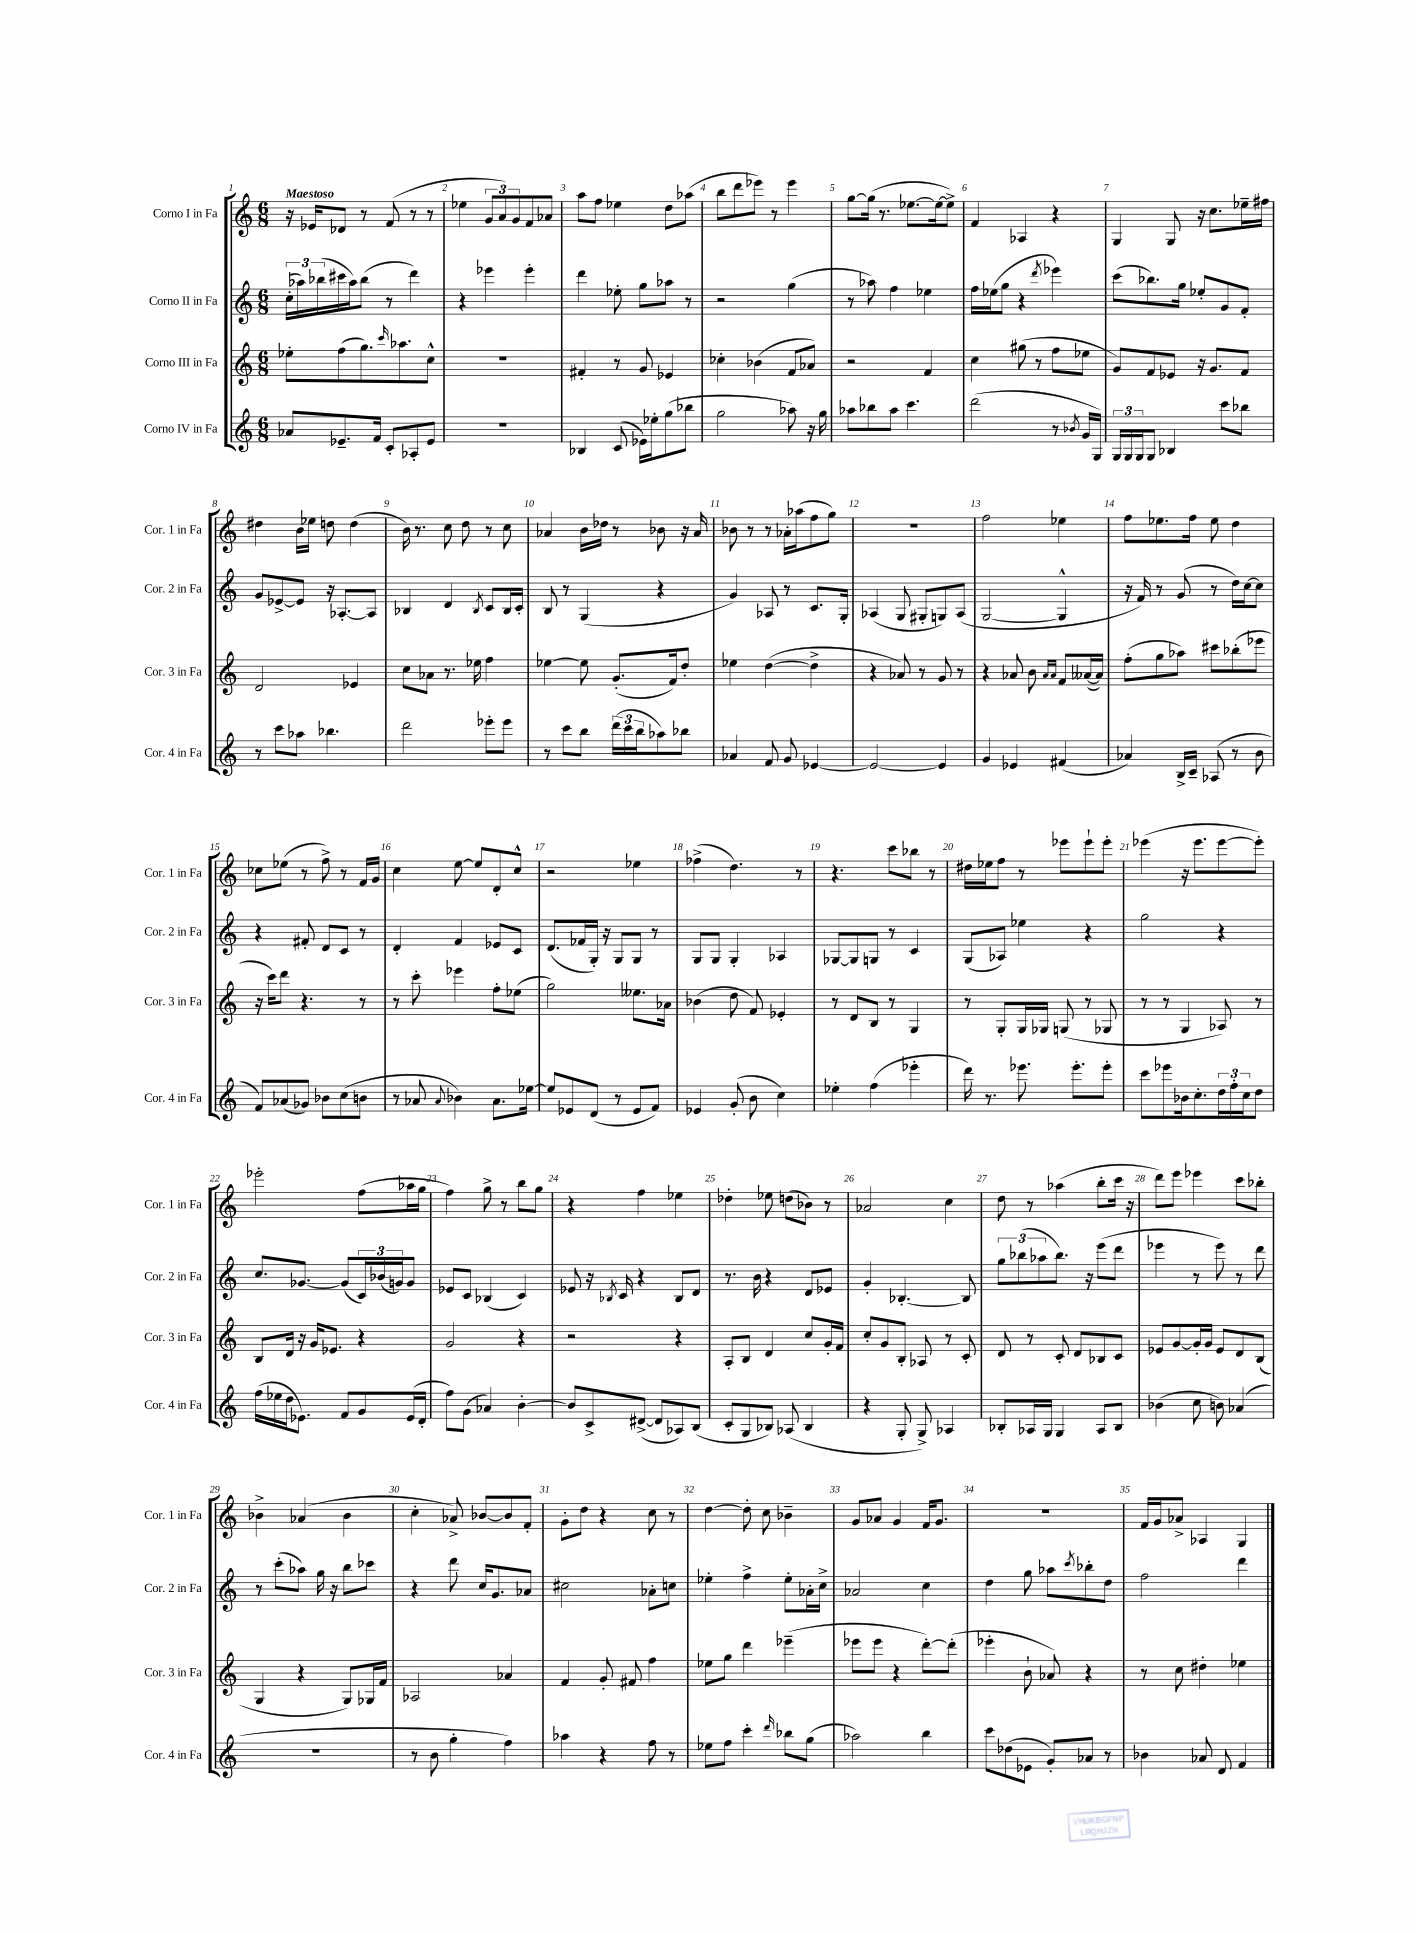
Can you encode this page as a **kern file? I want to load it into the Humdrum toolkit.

**kern	**kern	**kern	**kern
*part4	*part3	*part2	*part1
*staff4	*staff3	*staff2	*staff1
*I"Corno IV in Fa	*I"Corno III in Fa	*I"Corno II in Fa	*I"Corno I in Fa
*I'Cor. 4 in Fa	*I'Cor. 3 in Fa	*I'Cor. 2 in Fa	*I'Cor. 1 in Fa
*clefG2	*clefG2	*clefG2	*clefG2
*k[]	*k[]	*k[]	*k[]
*M6/8	*M6/8	*M6/8	*M6/8
=1	=1	=1	=1
!	!	!	!LO:TX:a:B:t=Maestoso
8a-X/L	8ee-X'\L	(24cc'\LL	16r
.	.	24aa-X\)	.
.	.	.	16e-X/KL
.	.	(24bb-X\	.
8.e-X~/	(8ff\	16ccc#X\	8d-X/J
.	.	16aa-\J)	.
.	8.gg\)	(8bb-\J	8r
16f/Jk	.	.	.
8c'/L	.	8r	(8f/
.	16qqccc/	.	.
.	8.aa-X\	.	.
8A-X'/	.	4ddd\)	8r
8e-/J	8cc^^\J	.	8r
=2	=2	=2	=2
2.r	2.r	4r	4ee-X\
.	.	4eee-X\	12g/L
.	.	.	12a/)
.	.	.	12g/
.	.	4eee-'\	8f/
.	.	.	8a-X/J
=3	=3	=3	=3
4B-X/	4f#X'/	4ddd\	8aa\L
.	.	.	8ff\J
(8c/	8r	8ee-X'\	4ee-X\
16e-X\LL)	8g/	8gg\L	.
16ee-X'\J	.	.	.
(8gg\	4e-X/	8aa-X\J	8dd\L
8bb-X\J	.	8r	(8aa-X\J
=4	=4	=4	=4
2gg\	4cc-X'\	2r	8bb\L
.	.	.	8ddd\
.	(4b-X\	.	8eee-X\J)
.	.	.	8r
8aa-X\)	8f/L	(4gg\	4eee-\
16r	8a-X/J)	.	.
16gg\	.	.	.
=5	=5	=5	=5
8aa-X\L	2r	8r	[8gg\L
8bb-X\	.	8aa-X\)	(16gg\Jk]
.	.	.	8.r
8aa-\J	.	4ff\	.
4.ccc\	.	.	[8.ee-X\L
.	4f/	4ee-X\	.
.	.	.	16ee-\k_
.	.	.	8ee-^\J])
=6	=6	=6	=6
(2ddd\	4cc\	16ff\LL	4f/
.	.	(16ee-X\J	.
.	.	8gg\J	.
.	(8gg#X\	4r	4A-X/
.	8r	.	.
.	.	8qddd/	.
8r	8ff\L	4eee-X\)	4r
8qb-X/	.	.	.
16g/LL	8ee-X\J	.	.
16G/JJ)	.	.	.
=7	=7	=7	=7
24G/LL	8g/L)	(8ccc\L	4G/
24G/	.	.	.
24G/J	.	.	.
8G/J	8f/	8.bb-X\)	.
4B-X/	8e-X/J	.	8G/
.	.	16gg\Jk	.
.	16r	8ee-X'/L	16r
.	8.g/L	.	8.cc\L
8ccc\L	.	8g/	.
8bb-X\J	8f/J	8f'/J	16ee-X~\L
.	.	.	16ff#X\JJ
!!LO:LB:g=z
=8	=8	=8	=8
8r	2d/	8g/L	4dd#X\
8ccc\L	.	[8e-X^/	.
8aa-X\J	.	8e-/J]	16b\LL
.	.	.	16ee-X\JJ
4.bb-X\	.	16r	8ddn\
.	.	[8.A-X'/L	.
.	4e-X/	.	(4dd\
.	.	8A-/J]	.
=9	=9	=9	=9
2ddd\	8cc\L	4B-X/	16b\)
.	.	.	8.r
.	8a-X\J	.	.
.	8.r	4d/	8cc\
.	.	.	8dd\
.	16ee-X\	.	.
.	.	8qB-/	.
8eee-X'\L	4ff\	8c/L	8r
8eee-\J	.	16B-/L	8cc\
.	.	16c'/JJ	.
=10	=10	=10	=10
8r	[4ee-X\	8B/	4a-X/
8ccc\L	.	8r	.
8bb\J	8ee-\]	(4G/	16b\LL
.	.	.	16dd-X\JJ
(24ddd\LL	(8.g'/L	.	8r
24ccc\	.	.	.
24bb\J	.	.	.
8aa-X\)	.	4r	8b-X\
.	16f/k)	.	.
8bb-X\J	8dd'/J	.	16r
.	.	.	16a-/
=11	=11	=11	=11
4a-X/	4ee-X\	4g/)	8b-X\
.	.	.	8r
8f/	([4dd\	8A-X/	8r
8g/	.	8r	16a-X'\LL
.	.	.	(16aa-X\J
[4e-X/	4dd^\]	8.c/L	8ff\
.	.	.	8gg\J)
.	.	16G'/Jk	.
=12	=12	=12	=12
2e-/_	4r	(4A-X/	2.r
.	8a-X/)	8G/	.
.	8r	8G#X'/L	.
4e-/]	8g/	8Gn/)	.
.	8r	(8A-/J	.
=13	=13	=13	=13
4g/	4r	[2G/	2ff\
4e-X/	8a-X/	.	.
.	8b\	.	.
.	16qqa-/LL	.	.
.	16qqa-/JJ	.	.
(4f#X/	8f/L	4G^^/]	4ee-X\
.	([16a--X/L	.	.
.	16a--/JJ])	.	.
=14	=14	=14	=14
4a-X/)	(8ff'\L	16r	8ff\L
.	.	16f/)	.
.	8gg\	8r	8.ee-X\
16B^/LL	8aa-X\J)	(8g/	.
16c~/JJ	.	.	16ff\Jk
(8A-X/	8ccc#X\L	8r	8ee-\
8r	(8bb-X'\	16dd\LL)	4dd\
.	.	[16cc\J	.
8b\	8eee-X\J	8cc\J]	.
!!LO:LB:g=z
=15	=15	=15	=15
8f/L)	16r	4r	8cc-X\L
.	16ccc\KL)	.	.
(8a-X/	8ddd\J	.	(8ee-X\J
8g-X/J)	4.r	8f#X'/	8r
8b-X\L	.	8d/L	8ff^\)
(8cc\	.	8c/J	8r
8bn\J	8r	8r	16f/LL
.	.	.	16g/JJ
=16	=16	=16	=16
8r	8r	4d'/	4cc\
8a-X/	8ccc'\	.	.
8qqa-/	.	.	.
4b-X\)	4eee-X\	4f/	[8ee\
.	.	.	8ee/L]
8.a-\L	8ff'\L	8e-X/L	8d'/
.	(8ee-X\J	8c/J	8cc^^/J
[16ee-X\Jk	.	.	.
=17	=17	=17	=17
8ee-/L]	2gg\)	(8.d/L	2r
8e-X/	.	.	.
.	.	16f-X/L	.
(8d/J	.	16G'/JJ)	.
.	.	16r	.
8r	.	8G/L	.
8e-/L	8.ee--X\L	8G/J	4ee-X\
8f/J)	.	8r	.
.	16a-X\Jk	.	.
=18	=18	=18	=18
4e-X/	(4b-X\	8G/L	(4ff-X^\
.	.	8G/J	.
(8g'/	8dd\	4G'/	4.dd\)
8b\	8f/)	.	.
4cc\)	4e-X'/	4A-X/	.
.	.	.	8r
=19	=19	=19	=19
4ee-X'\	8r	[8G-X/L	4.r
.	8d/L	8G-/]	.
(4ff\	8B/J	8Gn/J	.
.	8r	8r	8ccc\L
4eee-X'\	4G/	4c/	8bb-X\J
.	.	.	8r
=20	=20	=20	=20
16ddd\)	8r	(8G/L	16dd#X\LL
8.r	.	.	16ee-X\J
.	8G'/L	8A-X/J)	8ff\J
8.eee-X\	16G/L	4ee-X\	8r
.	16G-X/JJ	.	.
.	(8Gn/	.	8eee-X\L
8.eee-'\L	.	.	.
.	8r	4r	8eee-`\
8eee-'\J	8G-X/	.	8eee-'\J
=21	=21	=21	=21
8ccc\L	8r	2gg\	(4eee-X\
8eee-X\	8r	.	.
16b-X\k	4G/	.	16r
8.cc'\	.	.	8.eee-\L
24dd\L	8A-X/)	4r	[8eee-\
24ff'\	.	.	.
24cc\J	.	.	.
8dd\J	8r	.	8eee-'\J])
!!LO:LB:g=z
=22	=22	=22	=22
(16ff\LL	8B/L	8.cc/L	2eee-X'\
16ee-X\	.	.	.
16dd\J	16d/Jk	.	.
8.e-X\J)	16r	[8.g-X/J	.
.	16g/KL	.	.
.	8.e-X/J	.	.
8f/L	.	(8g-/L]	.
8g/	4r	24c/L)	(8ff\L
.	.	(24b-X/	.
.	.	24gn/J)	.
(16e-/L	.	8g/J	16aa-X\L
16d'/JJ	.	.	16gg\JJ
=23	=23	=23	=23
8ff\L)	2g/	8e-X/L	4ff\)
(8g\J	.	8c/J	.
4a-X/)	.	(4B-X/	8gg^\
.	.	.	8r
[4b'\	4r	4c/)	8bb\L
.	.	.	8gg\J
=24	=24	=24	=24
8b/L]	2r	8e-X/	4r
8c^/	.	16r	.
.	.	8qB-X/	.
.	.	16c/	.
([8d#X^/J	.	4r	4ff\
8d#/L]	.	.	.
8A-X/)	4r	8B-/L	4ee-X\
(8B/J	.	8d/J	.
=25	=25	=25	=25
8c'/L	8A'/L	8.r	4dd-X'\
8G/	8B/J	.	.
.	.	16b\	.
8B-X/J)	4d/	4r	8ee-X\
(8A-X/	.	.	(8ddn\L
4B-/	8cc/L	8d/L	8b-X\J)
.	16g'/L	8e-X/J	8r
.	16f/JJ	.	.
=26	=26	=26	=26
4r	8cc'/L	4g'/	2a-X/
.	8g/	.	.
8G'/	8B'/J	[4.B-X'/	.
8G^/)	8A-X/	.	.
4A-X/	8r	.	4cc\
.	8c'/	8B-/]	.
=27	=27	=27	=27
8B-X'/L	8d/	12gg\L	8dd\
.	.	(12bb-X\	.
16A-X/L	8r	.	8r
.	.	12aa-X\	.
16G/JJ	.	.	.
4G/	8c'/	8.bb-\J)	(4aa-X\
.	8d/L	.	.
.	.	16r	.
8A-/L	8B-X/	(8eee\L	8bb'\L
8B-/J	8c/J	8ddd\J	16ccc\Jk
.	.	.	16r
=28	=28	=28	=28
(4b-X\	8e-X/L	4eee-X\	8ddd\L)
.	[8g/	.	8eee\J
8cc\	16g'/L]	8r	4eee-X\
.	16g/JJ	.	.
8bn\)	8e-/L	8eee-\)	.
(4a-X/	8d/	8r	8ccc\L
.	(8B/J	8ddd\	8bb-X'\J
!!LO:LB:g=z
=29	=29	=29	=29
2.r	4G/	8r	4b-X^\
.	.	(8ccc'\L	.
.	4r	8aa-X\J)	(4a-X/
.	.	16gg\	.
.	.	16r	.
.	8G/L)	8bb\L	4b-\
.	16G-X/L	8ccc-X\J	.
.	16f/JJ	.	.
=30	=30	=30	=30
8r	2A-X/	4r	4cc'\
8b\	.	.	.
4gg'\	.	8ddd\	8a-X^/)
.	.	16cc/KL	[8b-X/L
.	.	8.g/	.
4ff\)	4a-X/	.	8b-/]
.	.	8a-X/J	8f'/J
=31	=31	=31	=31
4aa-X\	4f/	2cc#X\	8g'\L
.	.	.	8dd\J
4r	8g'/	.	4r
.	8f#X/	.	.
8ff\	4ff\	8a-X'\L	8cc\
8r	.	8ccn\J	8r
=32	=32	=32	=32
8ee-X\L	8ee-X\L	4ee-X'\	[4dd\
8ff\J	8gg\J	.	.
4ccc'\	4ddd\	4ff^\	8dd'\]
.	.	.	8cc\
16qqddd/	.	.	.
8bb-X\L	(4eee-X~\	8ee-'\L	4b-X~\
(8gg\J	.	16a-X'\L	.
.	.	16cc^\JJ	.
=33	=33	=33	=33
2aa-X\)	8eee-X\L	2a-X/	8g/L
.	8eee-\J	.	8a-X/J
.	4r	.	4g/
4bb\	[8ddd'\L)	4cc\	16f/KL
.	.	.	8.g/J
.	(8ddd'\J]	.	.
=34	=34	=34	=34
8ccc\L	4eee-X'\	4dd\	2.r
(8dd-X\	.	.	.
8e-X\J	8b`\	8gg\	.
8g'/L)	8a-X/)	8aa-X\L	.
.	.	8qccc/	.
8a-X/J	4r	8bb-X'\	.
8r	.	8dd\J	.
=35	=35	=35	=35
4b-X\	8r	2ff\	16f/LL
.	.	.	16g/J
.	8cc\	.	8a-X^/J
8a-X/	4dd#X'\	.	4A-X/
8d/	.	.	.
4f/	4ee-X\	4ddd\	4G/
==	==	==	==
*-	*-	*-	*-
